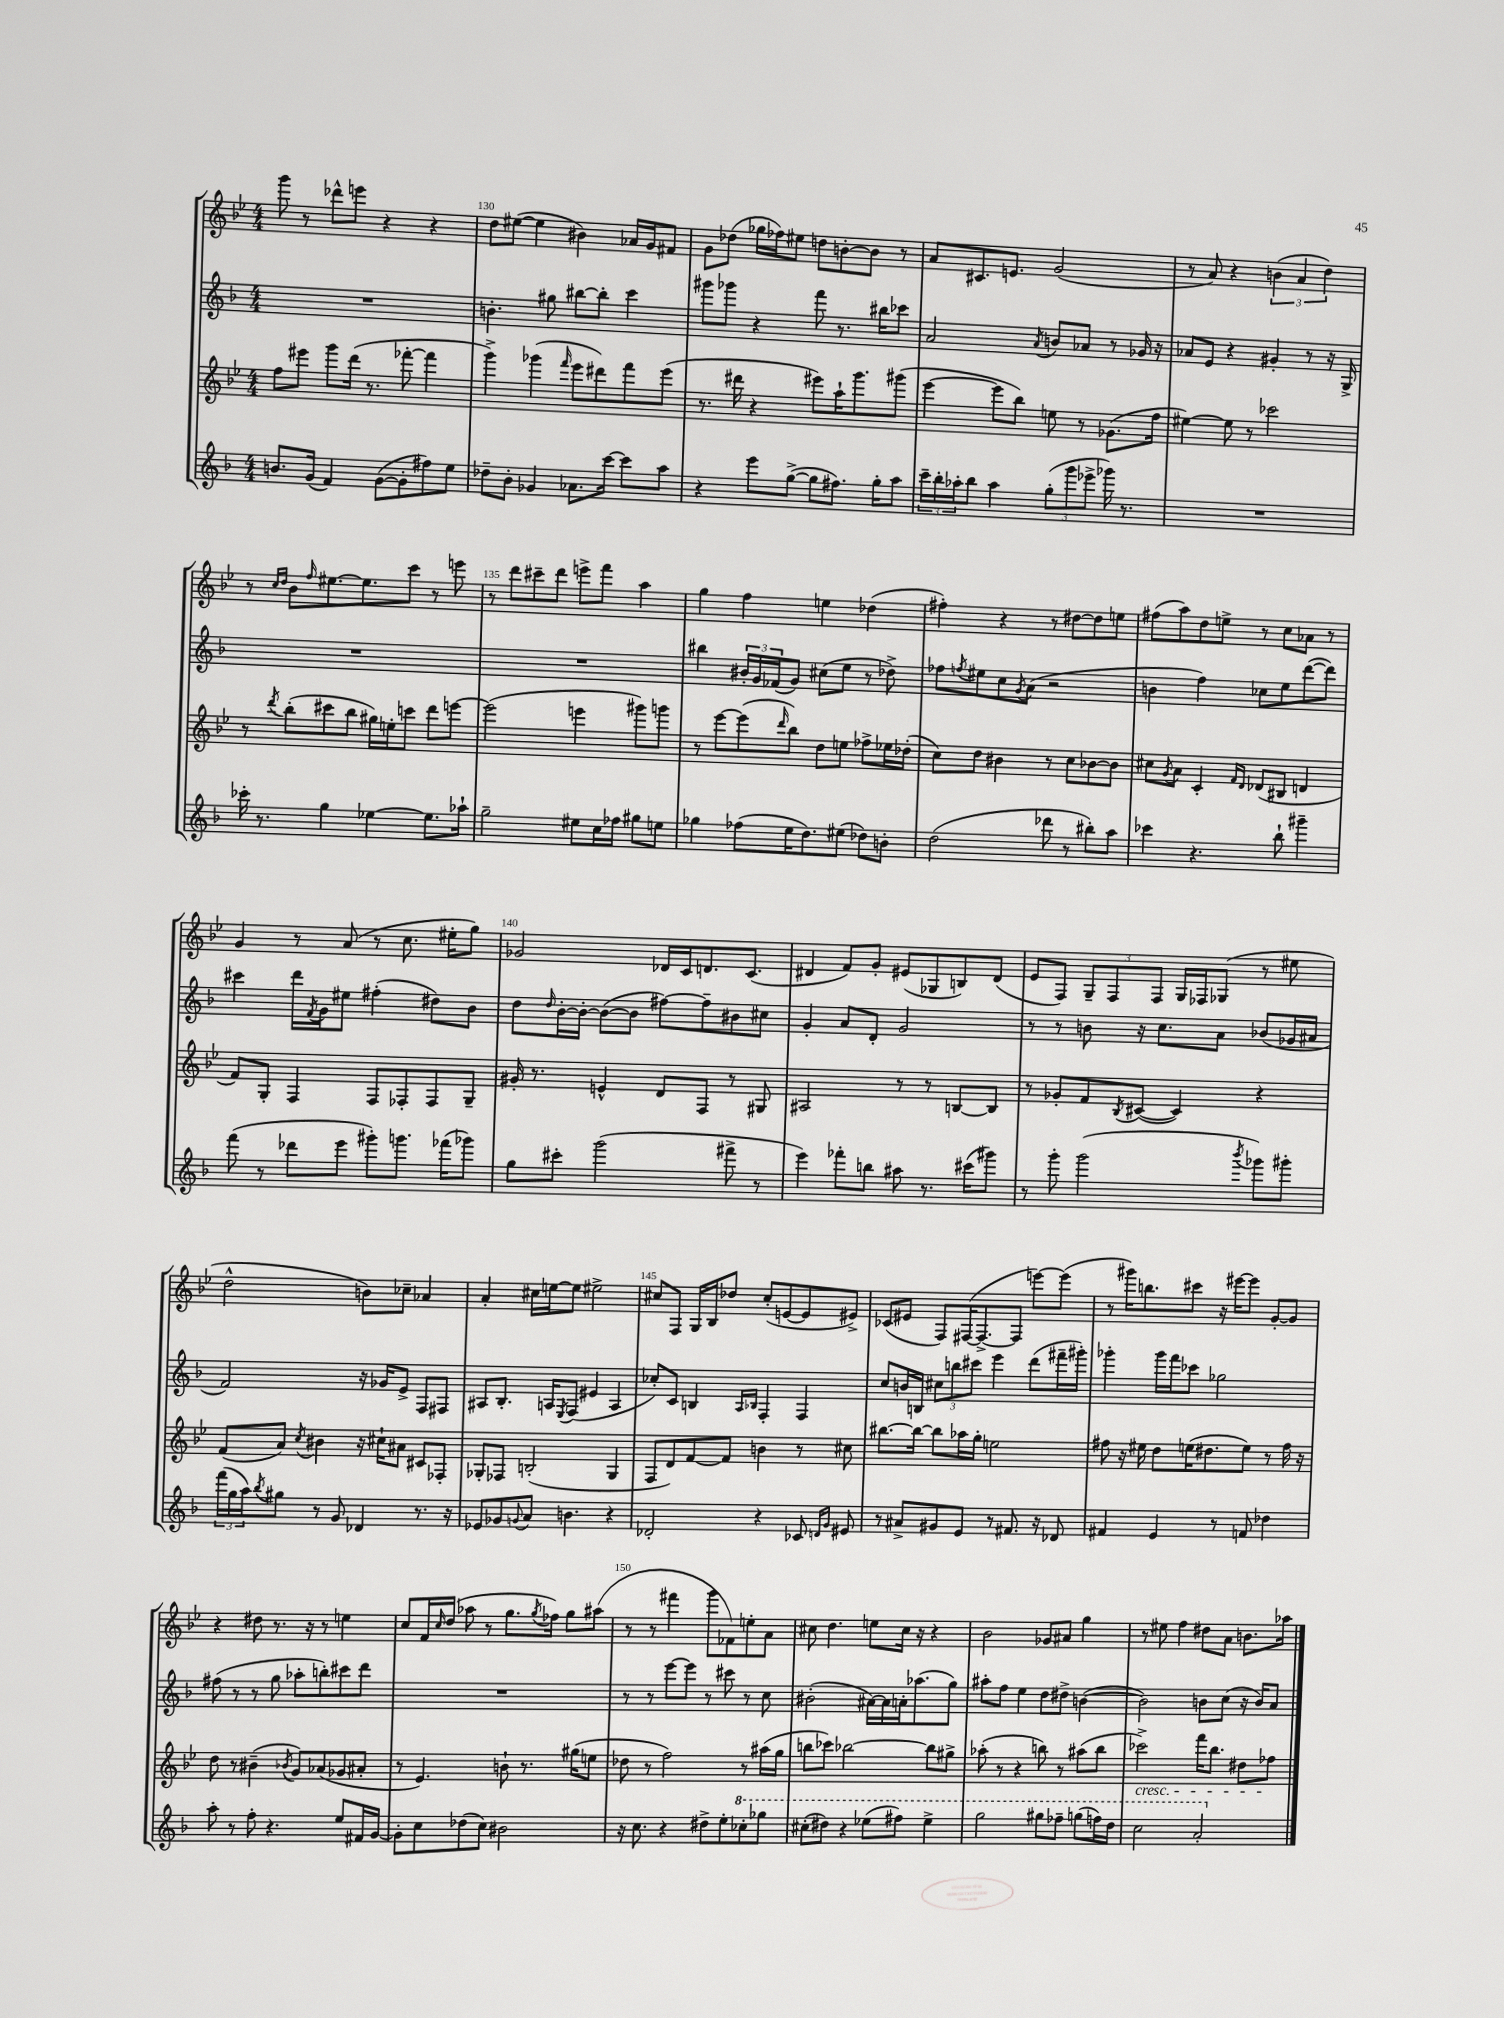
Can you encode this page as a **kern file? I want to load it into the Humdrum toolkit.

**kern	**kern	**kern	**kern
*staff4	*staff3	*staff2	*staff1
*clefG2	*clefG2	*clefG2	*clefG2
*k[b-]	*k[b-e-]	*k[b-]	*k[b-e-]
*M4/4	*M4/4	*M4/4	*M4/4
8.b	8ff	1r	8ggg
.	8eee#	.	8r
(16g	.	.	.
4f)	8ggg	.	8ddd-^^
.	(16ddd	.	8eee
.	8.r	.	.
([8g	.	.	4r
8g']	[8fff-'	.	.
8ff#)	4fff-]	.	4r
8ee	.	.	.
=	=	=	=
8dd-~	4ggg^)	4.b'	8dd
8b-'	.	.	([8ee#
4g-	(4ggg-	.	4ee#]
.	.	8gg#	.
.	16qqfff	.	.
8.a-	8eee-	[8bb#	4b#)
.	8ddd#)	8bb#']	.
[16ccc	.	.	.
8ccc]	8fff	4ccc	16a-
.	.	.	16g
8aa	(8eee-	.	8f#
=	=	=	=
4r	8.r	8ggg#	8g
.	.	8ggg-	(8dd-
.	16ddd#	.	.
8eee	4r	4r	16gg-
.	.	.	16ff-)
([8gg^	.	.	8ee#
8gg]	8eee#)	8fff	8dd
8.ff#)	16aa`	8.r	[8b'
.	8.ggg	.	.
.	.	.	8b]
16gg'	.	16bb#	.
8aa	(8ggg#	8ccc-	8r
=	=	=	=
24ccc~	[4eee-	2a	8a
24bb-'	.	.	.
24aa-'	.	.	.
8bb-	.	.	8.c#
4aa-	8eee-]	.	.
.	.	.	8.e
.	8bb-)	.	.
.	.	8qa	.
(12gg'	8ee	8b	(2g
12ggg	.	.	.
.	8r	8a-	.
12eee-^	.	.	.
16ggg-)	(8.g-	8r	.
8.r	.	.	.
.	.	16g-	.
.	16ff	16r	.
=	=	=	=
1r	[4ee#)	8a-	8r
.	.	8e	8a)
.	8ee#]	4r	4r
.	8r	.	.
.	2ccc-	4g#'	(6b
.	.	.	6a
.	.	8r	.
.	.	.	6dd)
.	.	16r	.
.	.	16G^	.
=	=	=	=
16ccc-'	8r	1r	8r
8.r	.	.	.
.	.	.	16qqcc
.	8qddd	.	16qqdd
.	(8bb-'	.	8b-
.	.	.	16qqff
4gg	8ccc#	.	[8.ee#
.	8bb-	.	.
.	.	.	8.ee#]
[4ee-	16gg#)	.	.
.	16ee'	.	.
.	8ccc	.	8ccc
8.ee-]	8ddd	.	8r
.	[8eee	.	8eee
16aa-`	.	.	.
=	=	=	=
2gg~	(2eee]	1r	8r
.	.	.	8ddd
.	.	.	8ccc#~
.	.	.	8ddd
8ee#	4eee	.	8eee^
16cc	.	.	8fff
16ff-	.	.	.
8gg#	8ggg#)	.	4aa
8ee	8ggg	.	.
=	=	=	=
4gg-	8r	4bb#	4gg
.	[8eee-	.	.
(8ff-	(8eee-]	24b#'	4ff
.	.	24g	.
.	.	(24f-	.
.	16qqddd	.	.
16ee	8bb-)	8g)	.
8.dd)	.	.	.
.	8dd	(8cc#	4ee
(8ee#	8ee	8ee	.
8dd-)	8ff-^	8r	(4dd-
8b'	16ee-	8dd-^)	.
.	(16dd-'	.	.
=	=	=	=
(2dd	8cc)	8ff-	4ff#')
.	.	8qff	.
.	8dd	8ee#	.
.	4b#	8cc	4r
.	.	8qg	.
.	.	(8a	.
8ddd-	8r	2r	8r
8r	8cc	.	[8dd#
8bb#')	[8b-	.	8dd#]
8aa	8b-]	.	8ee
=	=	=	=
4ccc-	8cc#	4b	(8ff#
.	8qg	.	.
.	8a	.	8aa)
4.r	4c'	4ff)	8dd
.	.	.	8ee^
.	16qqf	.	.
.	16qqd	.	.
.	(8d-	8cc-	8r
8bb-`	8B#	8ee	8cc
4ggg#~	4d	([8ddd	8a-
.	.	8ddd])	8r
=	=	=	=
(8fff	8f)	4ccc#	4g
8r	8G'	.	.
8ddd-	4F	16ddd	8r
.	.	8qf	.
.	.	16g	.
8eee	.	8ee#	(8a
8ggg#')	8F	(4ff#'	8r
8.ggg	8F-'	.	8.cc
.	8F-	8dd#)	.
(16fff-	.	.	16ee#'
8ggg-)	8G~	8b-	8gg)
=	=	=	=
8gg	16g#'	8dd	2g-
.	8.r	.	.
.	.	16qqdd	.
8ccc#'	.	[16b-'	.
.	.	16b-'_	.
(2ggg	4e^^	(8b-_	.
.	.	8b-]	.
.	8d	[8ff#)	16d-
.	.	.	16c
.	8F	8ff#~]	8.d
8fff#^	8r	8b#	.
.	.	.	(8.c
8r	8G#	8cc#	.
=	=	=	=
4eee)	2A#	4g'	4d#
8fff-'	.	8a	8f)
8bb	.	8d'	8g'
8aa#	8r	2g	(8e#
8.r	8r	.	8G-
.	[8B	.	8B)
(16ccc#	.	.	.
8ggg#)	8B]	.	(8d#
=	=	=	=
8r	8r	8r	8e-
8ggg'	8g-'	8r	8F)
(2ggg	8f	8b	12G~
.	.	.	12F
.	8qB-	.	.
.	([8c#	16r	.
.	.	.	12F
.	.	8.cc	.
.	4c#])	.	16G
.	.	.	16F-
.	.	8a	(8G-
8qbbb-	.	.	.
8ggg-)	4r	(8b-	8r
8ggg#'	.	16g-	8ee#
.	.	16a#	.
=	=	=	=
(24fff	(8f	2f)	2dd^^
24gg	.	.	.
24aa)	.	.	.
8qbb-	.	.	.
8gg#	8a)	.	.
.	8qcc	.	.
8r	4b#	.	.
8g	.	.	.
4d-	16r	16r	8b)
.	16cc#`	16g-	.
.	8a#	8e^	8cc-~
8.r	8c#	8F	4a-
.	8F-'	8F#	.
16r	.	.	.
=	=	=	=
8e-	8G-'	8A#	4a'
8g-	8F-	8.B-'	.
8qqg	.	.	.
8a	(2B'	.	16cc#
.	.	16A	[16ee
.	.	8qE	.
4.b	.	(8F	8ee]
.	.	4e#	2ee#^
4r	4G-	4A	.
=	=	=	=
2d-'	8F	8cc-')	8cc#
.	8d)	8c	8F
.	[8f	4B	16G
.	.	.	16B-
.	8f]	.	8dd-
.	.	16qqA	.
.	.	16qqB-	.
4r	4b	4F'	(8cc#'
.	.	.	[8e
8c-	8r	4F	8e]
16qqd	.	.	.
16qqg	.	.	.
8e#	8cc#	.	8e#^)
=	=	=	=
8r	[8.bb#	8cc	(8c-
8a#^	.	16b	8e#
.	16bb#_	16B	.
8g#	8bb#]	12cc#	8F)
.	.	12bb	.
8e	16aa-	.	([16F#
.	.	12ccc#	.
.	16gg'	.	8.F#^_
8r	2ee	4eee	.
8.f#	.	.	8F#]
.	.	(8ddd	[8eee)
16r	.	.	.
8d-	.	16fff#~	(8eee]
.	.	16ggg#')	.
=	=	=	=
4f#	8ff#	4ggg-'	8r
.	16r	.	16ggg#)
.	16ee#	.	8.bb
4e	8dd	16ggg-	.
.	.	16fff	.
.	(16ee	8ccc-	8ccc#
.	8.dd#	.	.
8r	.	2gg-	16r
.	.	.	[16eee#
8f	8ee)	.	8eee#]
4dd-	8r	.	[8g'
.	16ff#	.	8g]
.	16r	.	.
=	=	=	=
8aa'	8dd	(8ff#	4r
8r	8r	8r	.
8ff'	(4b#~	8r	8dd#
4.r	.	8gg	8.r
.	8qb-	.	.
.	8g)	8aa-'	.
.	.	.	16r
.	(8a-	8bb')	8r
8ee	8g-	8ccc#	4ee
16f#	8a#'	8ddd	.
[16g	.	.	.
=	=	=	=
8g']	8r	1r	8cc
8cc	4.e-)	.	16f
.	.	.	16qqcc
.	.	.	(16dd
(8dd-	.	.	8aa-
8cc)	.	.	8r
2b#	8b`	.	8.gg
.	8.r	.	.
.	.	.	8qgg
.	.	.	16ff-)
.	.	.	8gg
.	(16gg#	.	.
.	8ee	.	(8aa#
=	=	=	=
16r	8dd-	8r	8r
8.cc	.	.	.
.	8r	8r	8r
4r	2ff)	[8eee	4fff#
.	.	8eee]	.
8dd#^	.	8r	8ggg
8ee'	.	8ccc#	8f-)
8ccc-'	8r	8r	8ee'
8ggg-	(16aa#	8cc	8a
.	16gg	.	.
=	=	=	=
(8ccc#'	8bb	(2b#'	8cc#
8ddd#)	8ccc-)	.	4.dd
4r	[2bb-	.	.
(8eee-	.	[16a#)	8ee
.	.	16a#]	.
8fff#)	.	16a'	16cc#
.	.	(8.aa-	16r
4eee-^	8bb-]	.	4r
.	8gg#^	8gg)	.
=	=	=	=
2ggg	(8aa-'	8aa#'	2b-
.	8r	8ff	.
.	4r	4ee	.
8ggg#	8bb)	8dd	8g-
8fff-~	8r	8dd#^	8a#
(8ggg	(8aa#	([4b	4gg
16fff)	8bb	.	.
16ddd	.	.	.
=	=	=	=
2ccc	2ccc-^)	2b])	8r
.	.	.	8ee#
.	.	.	4ff
2aa'	16fff	8b	8dd#
.	8.bb-	.	.
.	.	(8cc	8a
.	8dd#	16r	8.b
.	.	16b)	.
.	8ff-	8a	.
.	.	.	16aa-
==	==	==	==
*-	*-	*-	*-
